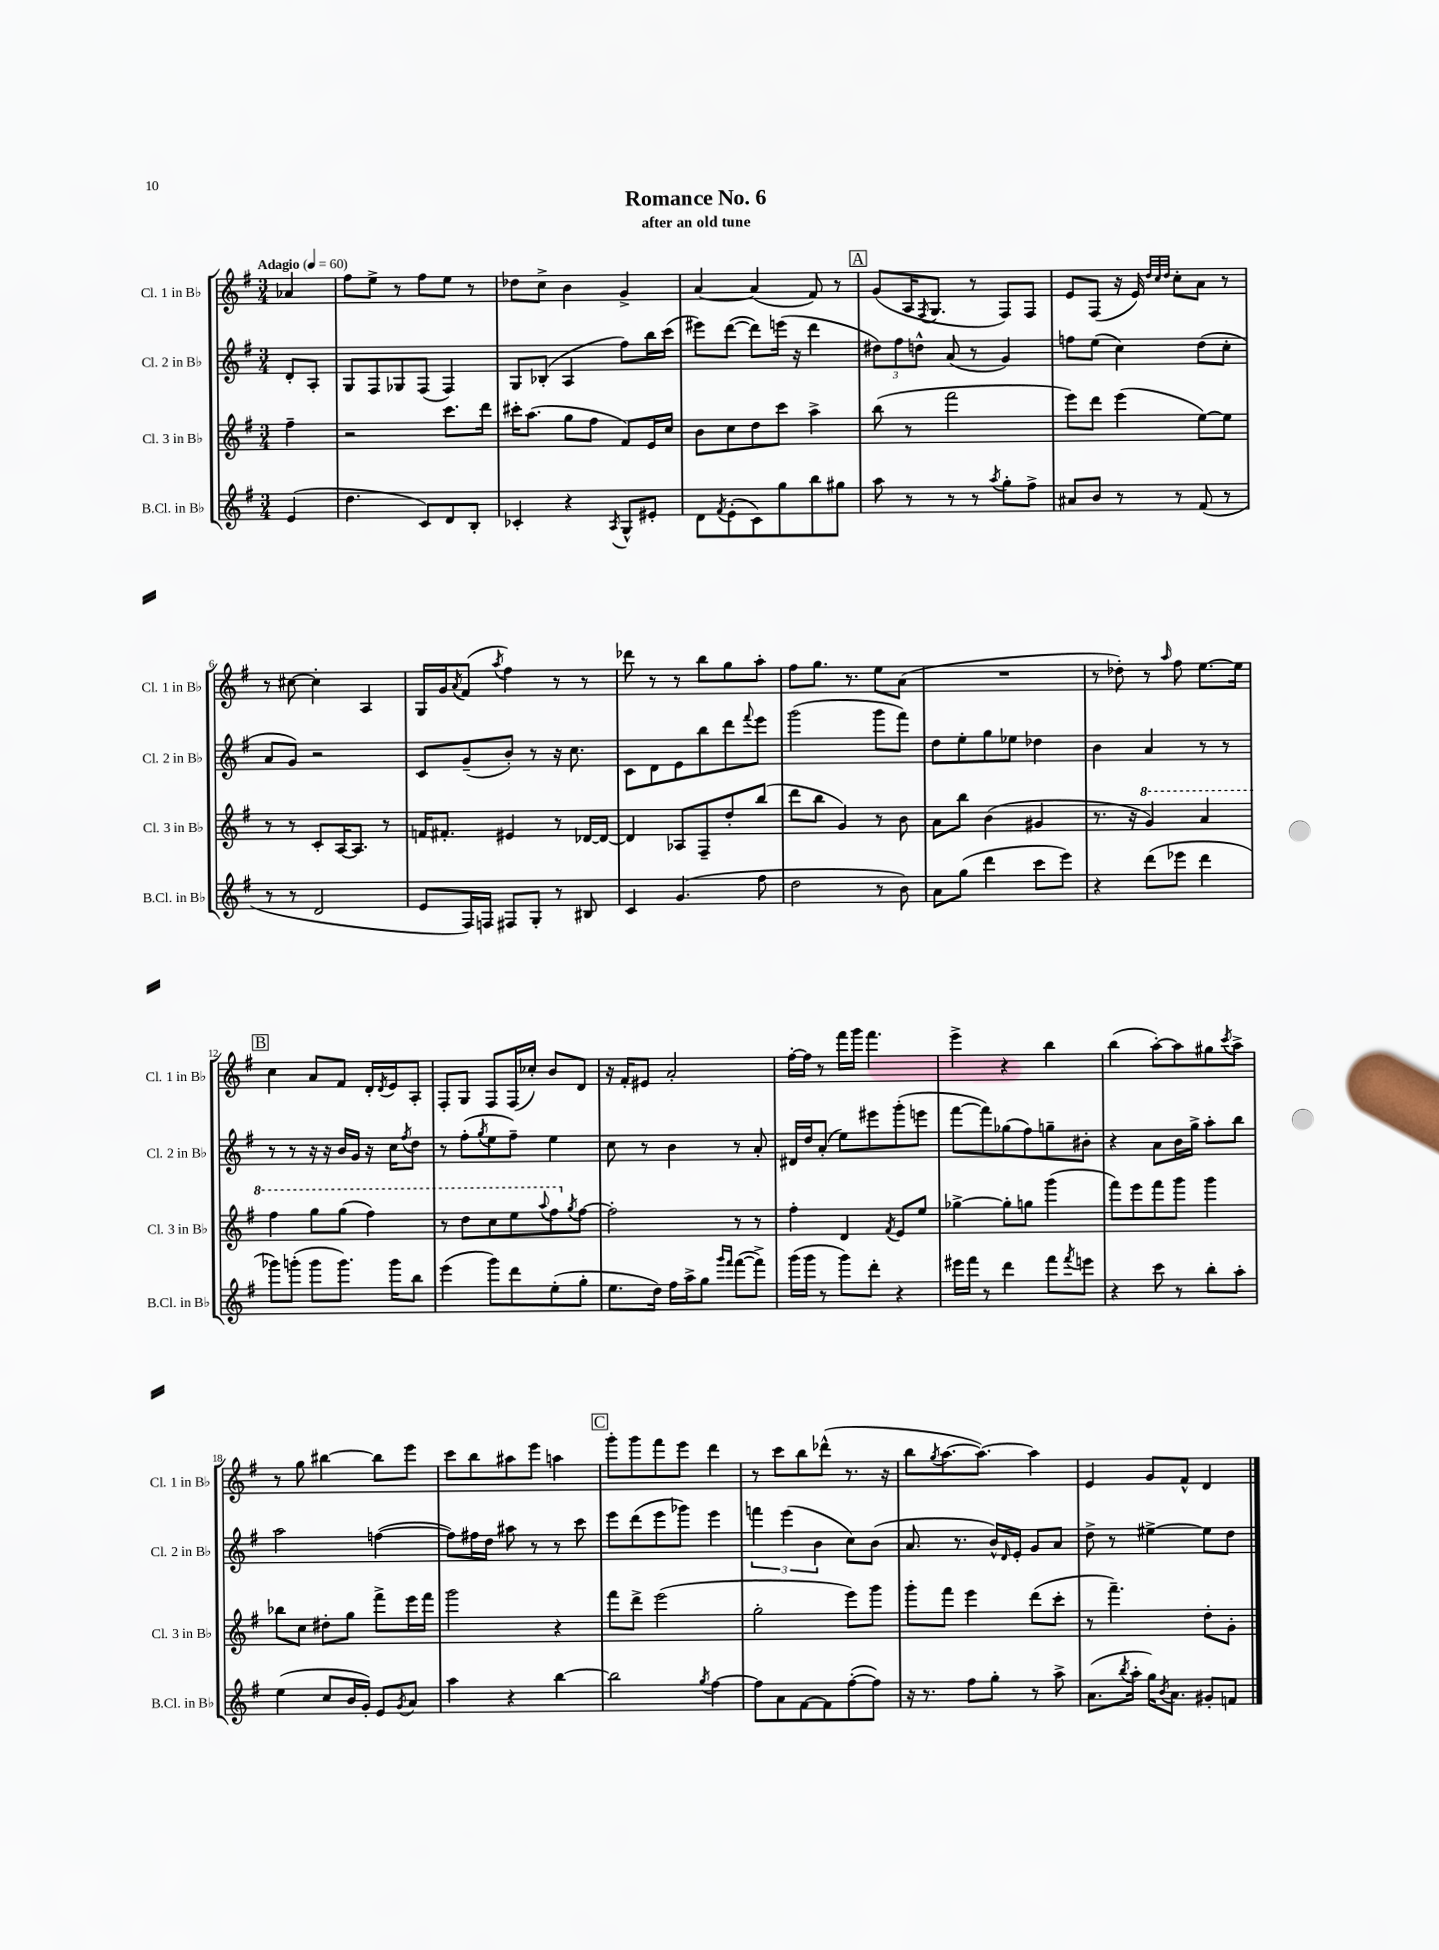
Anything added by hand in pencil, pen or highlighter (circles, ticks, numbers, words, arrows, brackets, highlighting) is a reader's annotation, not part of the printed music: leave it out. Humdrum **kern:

**kern	**kern	**kern	**kern
*staff4	*staff3	*staff2	*staff1
*clefG2	*clefG2	*clefG2	*clefG2
*k[f#]	*k[f#]	*k[f#]	*k[f#]
*M3/4	*M3/4	*M3/4	*M3/4
*MM60	*MM60	*MM60	*MM60
(4e	4ff#~	8d'	4a-
.	.	8A'	.
=	=	=	=
4.dd	2r	8G	8ff#
.	.	8F#	8ee^
.	.	8G-	8r
8c)	.	(8F#	8ff#
8d	8.ccc	4F#)	8ee
8B'	.	.	8r
.	16ddd	.	.
=	=	=	=
4c-'	16ccc#'	8G	8dd-
.	(8.aa	.	.
.	.	(8B-'	8cc^
4r	8gg	4A	4b
.	8ff#	.	.
8qA	.	.	.
8G^^	8f#)	8ff#)	4g^
8e#'	16e	16bb	.
.	16cc	(16ccc	.
=	=	=	=
8d	8b	8eee#)	[4a
8qf#	.	.	.
(8e'	8cc	([8ddd	.
8c)	8dd	8ddd])	(4a]
8gg	8ccc	(16eee	.
.	.	16r	.
8bb	4aa^	4ddd	8f#)
8gg#	.	.	8r
=	=	=	=
8aa	(8bb	12dd#)	(8g
.	.	12ff#	.
8r	8r	.	16A
.	.	12dd^^	.
.	.	.	8qF#
.	.	.	8.G
8r	2fff#	(8a	.
8r	.	8r	8r
8qaa	.	.	.
8gg'	.	4g)	8F#)
8ff#^	.	.	8F#
=	=	=	=
8a#	8eee)	8ff	8e
8b	8ddd	(8ee	(8F#
8r	(4eee	4cc)	16r
.	.	.	16e)
.	.	.	32qqdd
.	.	.	32qqcc
.	.	.	32qqdd
8r	.	.	8cc'
(8f#	[8ee)	(8dd	8a
8r	8ee]	8cc'	8r
=	=	=	=
8r	8r	8a	8r
8r	8r	8g)	[8cc#
2d	8c'	2r	4cc#']
.	[16A	.	.
.	8.A]	.	.
.	.	.	4A
.	8r	.	.
=	=	=	=
8e	16f	8c	16G
.	8.f#'	.	16g
.	.	.	8qa
16F#)	.	(8g~	(8f#
16F	.	.	.
.	.	.	8qaa
8F#	4e#	8b')	4ff#)
8G'	.	8r	.
8r	8r	16r	8r
.	.	8.cc	.
8B#	[16d-	.	8r
.	16d-_	.	.
=	=	=	=
4c	4d-]	8c	8ddd-
.	.	8d	8r
(4.g	8A-	8e	8r
.	8F#~	8bb	8bb
.	8dd'	8ddd	8gg
.	.	8qqfff#	.
8ff#	(8bb	8eee	8aa'
=	=	=	=
2dd	8ddd	(2ggg	8ff#
.	8bb	.	8.gg
.	4g)	.	.
.	.	.	8.r
8r	8r	8ggg	8ee
8b)	8b	8fff#)	(8a
=	=	=	=
8a	8a	8dd	2.r
(8gg	8bb	8ee'	.
4ddd	(4b	8gg	.
.	.	8ee-	.
8ccc	4g#	4dd-	.
8eee)	.	.	.
=	=	=	=
4r	8.r	4b	8r
.	.	.	8dd-')
.	16r	.	.
(8ddd	4gg)	4a	8r
.	.	.	16qqaa
8eee-	.	.	8ff#
4ddd	4aa	8r	[8.ee
.	.	8r	.
.	.	.	16ee]
=	=	=	=
8ggg-)	4fff#	8r	4cc
(8ggg'	.	8r	.
8ggg	8ggg	16r	8a
.	.	16r	.
8.ggg)	(8ggg	16b	8f#
.	.	16g	.
.	4fff#)	16r	16d'
.	.	.	8qd
16ggg	.	16cc	16e
.	.	8qff#	.
8bb	.	8dd	8A'
=	=	=	=
(4eee	8r	8r	8F#'
.	8ddd	(8ff#'	8G
.	.	8qgg	.
8ggg)	8ccc	8ee	8F#
8ddd	8eee	8ff#~)	(16F#
.	.	.	16cc-')
.	8qqaaa	.	.
(8ee'	8fff#	4ee	8b
.	8qgg	.	.
8gg'	[8ff#	.	8d
=	=	=	=
8.ee	2ff#']	8cc	16r
.	.	.	16f#'
.	.	8r	8e#
16dd)	.	.	.
16ff#	.	4b	2a'
16aa^	.	.	.
8gg	.	.	.
16qqggg	.	.	.
16qqfff#	.	.	.
([8fff#	8r	8r	.
8fff#^])	8r	8a'	.
=	=	=	=
(16ggg	4ff#'	16d#	[16ff#'
16ggg	.	16dd	16ff#]
8r	.	(8a'	8r
8ggg)	4d	8ee)	16fff#
.	.	.	16ggg
8ddd'	.	8eee#	4.fff#
.	8qf#	.	.
4r	8e	(8ggg'	.
.	8ee	8eee	.
=	=	=	=
16eee#	[4gg-^	[8fff#	4eee^
16fff#	.	.	.
8r	.	8fff#])	.
4ddd	8gg-']	(8gg-	4r
.	8gg	8ff#)	.
8fff#	(4ggg	8gg~	4bb
8qfff#	.	.	.
8eee	.	8b#'	.
=	=	=	=
4r	8fff#)	4r	(4bb
.	8eee	.	.
8ccc	8fff#	8a	[8aa')
8r	8ggg	16b	8aa]
.	.	16gg^	.
8bb'	4ggg	8aa'	8gg#
.	.	.	8qccc
8aa'	.	8bb	8aa^
=	=	=	=
(4ee	8bb-	2aa	8r
.	8cc	.	8gg
8cc	8dd#'	.	[4bb#
16b	8gg	.	.
16g')	.	.	.
8e	8fff#^	([4ff	8bb#]
8qg	.	.	.
8a	16eee	.	8eee
.	16fff#	.	.
=	=	=	=
4aa	2ggg	8ff])	8ccc
.	.	16ff#	8bb
.	.	16dd	.
4r	.	8aa#	8aa#
.	.	8r	8eee
[4bb	4r	8r	4aa
.	.	8ccc	.
=	=	=	=
2bb]	8fff#	8eee	8ggg'
.	8ddd^	(8ddd	8ggg
.	(2eee	8eee	8fff#
.	.	8ggg-)	8eee
8qgg	.	.	.
[4ff#	.	4eee	4ddd
=	=	=	=
8ff#]	2gg'	6fff	8r
8a	.	.	8ccc
.	.	(6eee	.
[8f#	.	.	8bb
.	.	6b	.
8f#]	.	.	(8ddd-^^
([8ff#'	8eee)	8cc)	8.r
8ff#])	8ggg	(8b	.
.	.	.	16r
=	=	=	=
16r	8ggg'	8.a	8bb
8.r	.	.	.
.	.	.	8qgg
.	8fff#	.	[8.aa
.	.	8.r	.
8ff#	4eee	.	.
.	.	.	8.aa_)
8gg'	.	16b^^)	.
.	.	16qqd	.
.	.	16e'	.
8r	(8ddd	8g	4aa]
8aa^	8ccc'	8a	.
=	=	=	=
(8.a	8r	8dd^	4e
.	4.fff#~)	8r	.
8qbb	.	.	.
16aa'	.	.	.
16gg)	.	[4ee#^	8g
8qb	.	.	.
8.a	.	.	.
.	.	.	8f#^^
8g#'	8dd'	8ee#]	4d
8f	8g'	8dd	.
==	==	==	==
*-	*-	*-	*-
